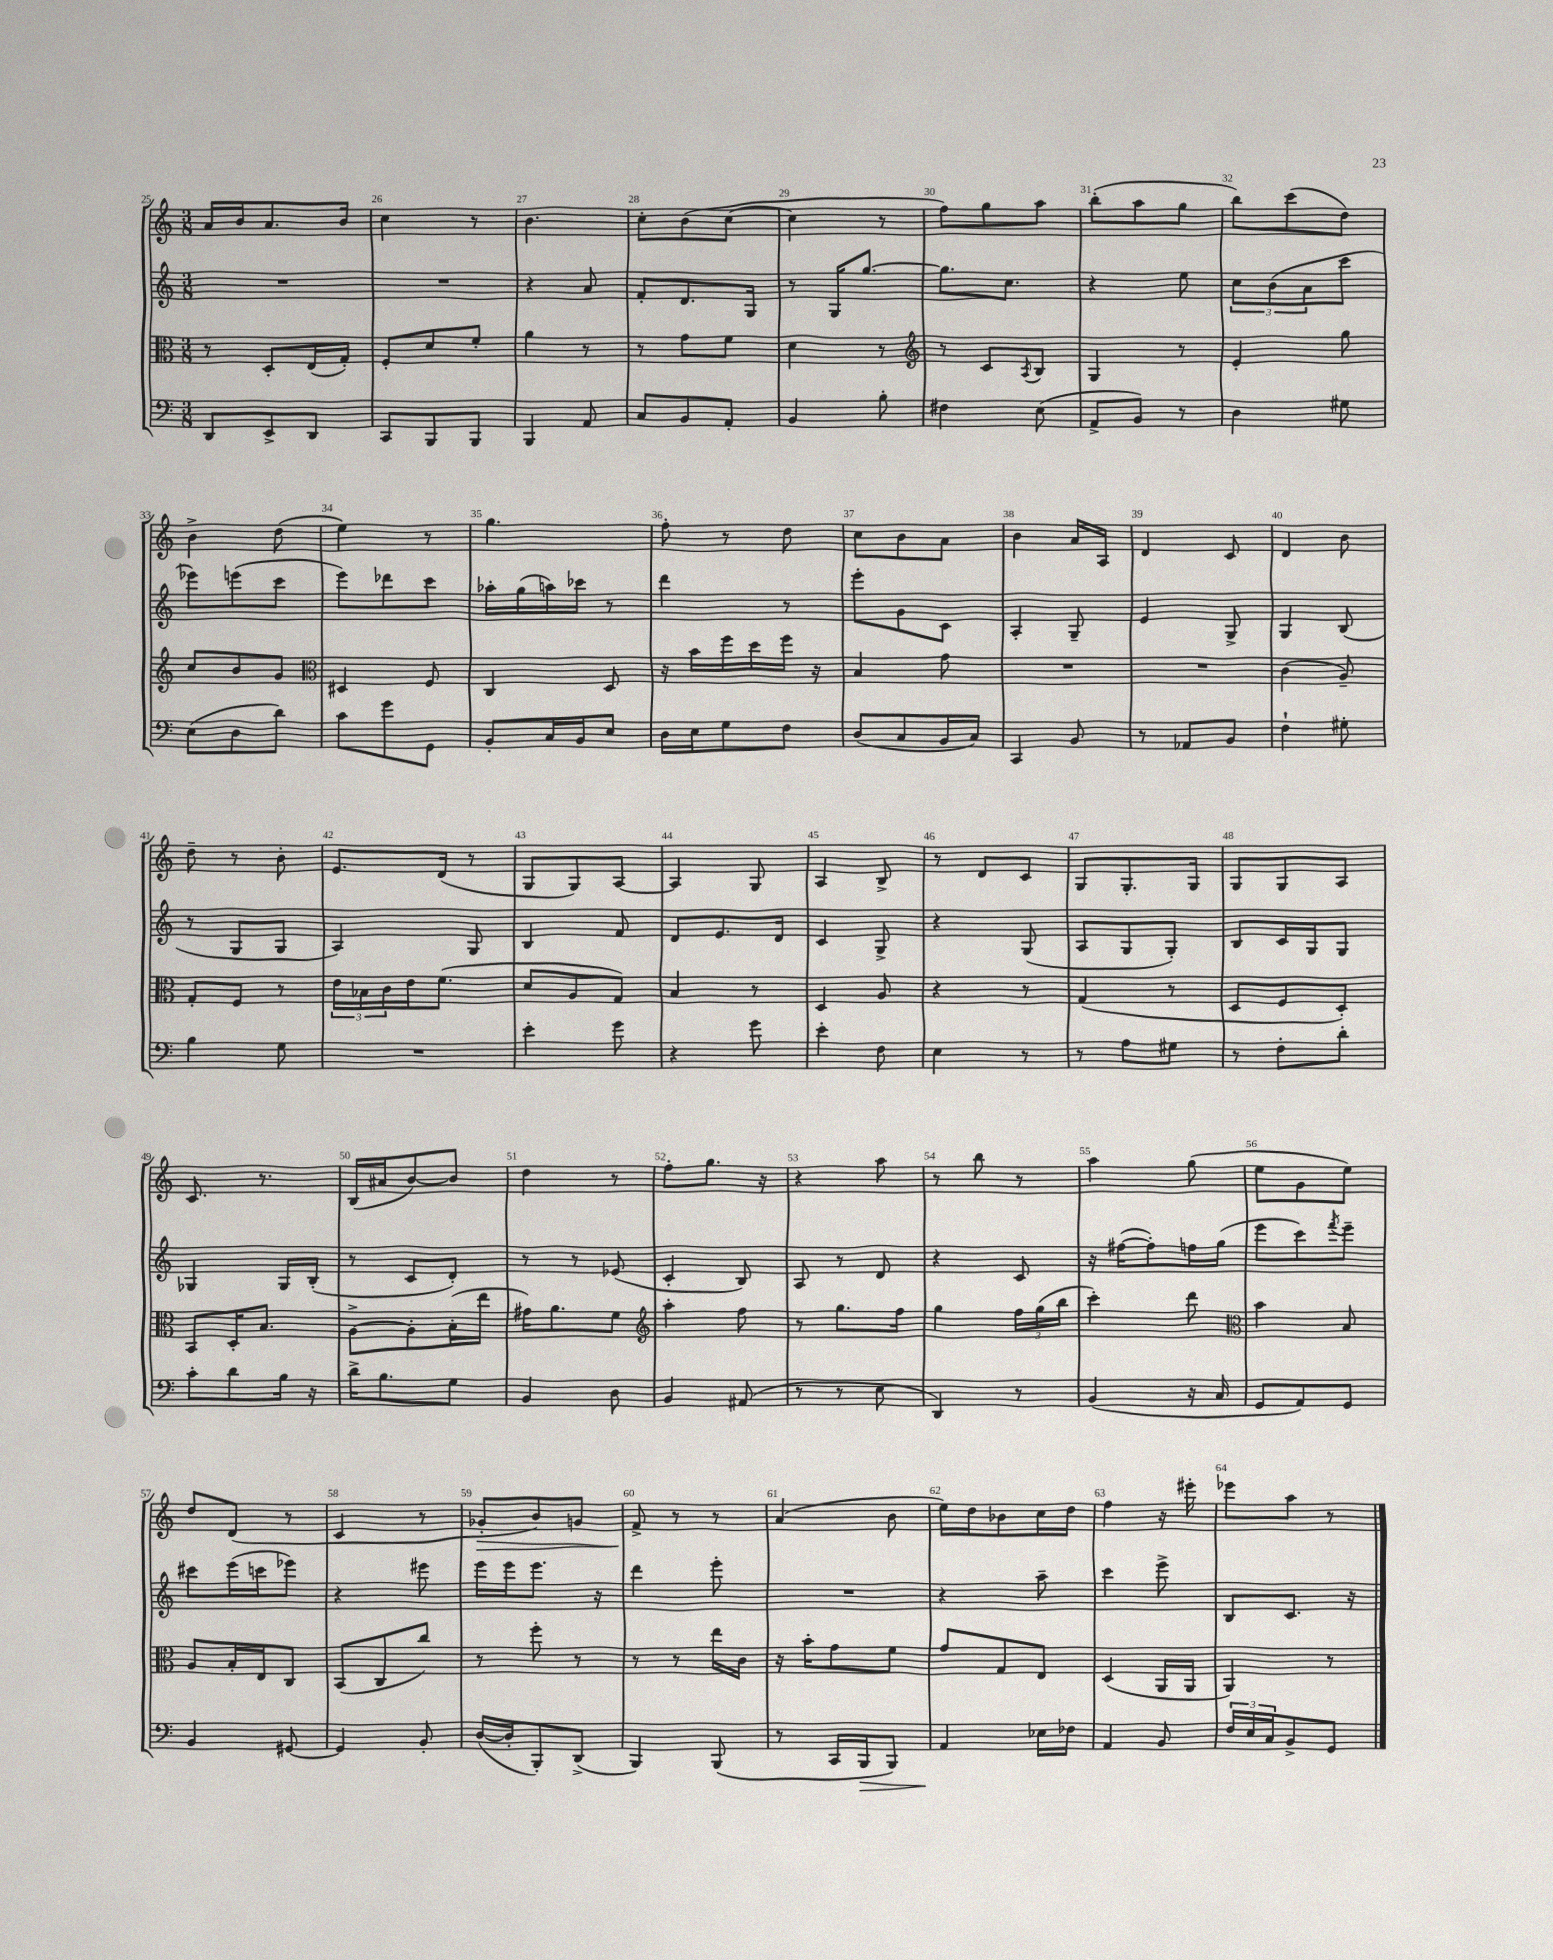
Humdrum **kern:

**kern	**kern	**kern	**kern
*staff4	*staff3	*staff2	*staff1
*clefF4	*clefC3	*clefG2	*clefG2
*k[]	*k[]	*k[]	*k[]
*M3/8	*M3/8	*M3/8	*M3/8
8DD	8r	4.r	16a
.	.	.	16b
8EE^	8D'	.	8.a
8DD	(16E	.	.
.	16G')	.	16b
=	=	=	=
8CC	8F'	4.r	4cc
8BBB	8d	.	.
8BBB	8f'	.	8r
=	=	=	=
4BBB	4a	4r	4.b
8AA	8r	8a	.
=	=	=	=
8C	8r	8f'	8cc'
8BB	8g	8.d	(8b
8AA'	8f	.	[8cc
.	.	16G	.
=	=	=	=
4BB	4d	8r	4cc]
.	.	16G	.
.	.	[8.gg	.
8B'	8r	.	8r
=	=	=	=
*	*clefG2	*	*
4F#	8r	8.gg]	8ff)
.	8c	.	8gg
.	.	8.cc	.
.	8qA	.	.
(8E	8B	.	8aa
=	=	=	=
8AA^	4G	4r	(8bb'
8BB)	.	.	8aa
8r	8r	8ee	8gg
=	=	=	=
4D	4e'	12cc	8bb)
.	.	(12b	.
.	.	.	(8ccc
.	.	12a	.
8G#	8gg	8ccc	8dd)
=	=	=	=
(8E	8cc	8eee-)	4b^
8D	8b	(8eee	.
8d)	8g	8ccc	(8dd
=	=	=	=
*	*clefC3	*	*
8c	4D#	8eee)	4ee)
8g	.	8ddd-	.
8GG	8F	8ccc	8r
=	=	=	=
8BB'	4C	16aa-'	4.gg
.	.	(16gg	.
16C	.	16aa)	.
16BB	.	16ccc-	.
8E	8D	8r	.
=	=	=	=
16D	16r	4ddd	8ff'
16E	16b	.	.
8G	16ff	.	8r
.	16dd	.	.
8F	16ff	8r	8dd
.	16r	.	.
=	=	=	=
(8D	4B	8eee'	8cc
8C	.	8g	8b
16BB	8g	8c	8a
16C)	.	.	.
=	=	=	=
4CC	4.r	4A'	4b
8BB	.	8G~	16a
.	.	.	16A
=	=	=	=
8r	4.r	4e	4d
8AA-	.	.	.
8BB	.	8G^	8c
=	=	=	=
4F`	(4c	4G	4d
8G#'	8A~)	(8B	8b
=	=	=	=
4B	8G'	8r	8dd~
.	8F	8G	8r
8G	8r	8G	8b'
=	=	=	=
4.r	24e	4A)	8.e
.	24B-	.	.
.	24c	.	.
.	16e	.	.
.	(8.f	.	(16d
.	.	8G	8r
=	=	=	=
4e'	8d	4B	8G
.	8A	.	8G)
8g	8G)	8f	[8A
=	=	=	=
4r	4B	8d	4A]
.	.	8.e	.
8g	8r	.	8G
.	.	16d	.
=	=	=	=
4e'	4D	4c	4A
8F	8A	8G^	8B^
=	=	=	=
4E	4r	4r	8r
.	.	.	8d
8r	8r	(8G	8c
=	=	=	=
8r	(4G	8A	8G
8A	.	8G	8.G'
8G#	8r	8G')	.
.	.	.	16G
=	=	=	=
8r	8D	8B	8G
8F'	8F	16c	8G
.	.	16G	.
8d'	8D')	8G	8A
=	=	=	=
8c'	8BB	4G-	8.c
8d	16D'	.	.
.	8.B	.	8.r
16B	.	16G-	.
16r	.	(16B'	.
=	=	=	=
16d^	[8A^	8r	(16B
8.B	.	.	16a#
.	8A']	8c	[8b)
8G	(16B'	8d')	8b]
.	16ee	.	.
=	=	=	=
4BB	16g#)	8r	4dd
.	8.a	.	.
.	.	8r	.
8D	8f	(8e-	8r
=	=	=	=
*	*clefG2	*	*
4BB	4aa'	4c'	8ff'
.	.	.	8.gg
(8AA#	8ff	8B)	.
.	.	.	16r
=	=	=	=
8r	8r	8A	4r
8r	8.gg	8r	.
8E	.	8d	8aa
.	16ff	.	.
=	=	=	=
4DD)	4gg	4r	8r
.	.	.	8bb
8r	24ff	8c	8r
.	(24gg	.	.
.	24bb	.	.
=	=	=	=
(4BB	4ccc')	16r	4aa
.	.	([16ff#	.
.	.	8ff#'])	.
16r	8ddd	16ff	(8gg
16C	.	(16gg	.
=	=	=	=
*	*clefC3	*	*
8GG	4b	8eee	8ee
8AA)	.	8ccc)	8g
.	.	8qfff	.
8GG	8B	8eee~	8ee)
=	=	=	=
4BB	8A	8ccc#	8dd
.	16B'	(16eee	(8d
.	16E	16ccc	.
[8GG#	8C	8eee-)	8r
=	=	=	=
4GG#]	(8BB	4r	4c
.	8C	.	.
8BB'	8cc)	8eee#	8r
=	=	=	=
([16D	8r	16eee	8g-'
16D']	.	16eee	.
8BBB')	8ff'	8.eee	8b)
(8DD^	8r	.	8g
.	.	16r	.
=	=	=	=
4BBB)	8r	4ddd	8f^
.	8r	.	8r
(8BBB	16ee	8eee'	8r
.	16c	.	.
=	=	=	=
8r	16r	4.r	(4a
.	16b'	.	.
16CC	8g	.	.
16BBB	.	.	.
8BBB)	8f	.	8b
=	=	=	=
4AA	8g	4r	16ee)
.	.	.	16dd
.	8G	.	8b-
16E-	8E	8aa~	16cc
16F-	.	.	16dd
=	=	=	=
4AA	(4D	4ccc	4ff
8BB	16AA	8eee^	16r
.	16AA	.	16eee#'
=	=	=	=
24F	4AA)	8B	8eee-
24E	.	.	.
24C	.	.	.
8BB^	.	8.c	8aa
8GG	8r	.	8r
.	.	16r	.
==	==	==	==
*-	*-	*-	*-
